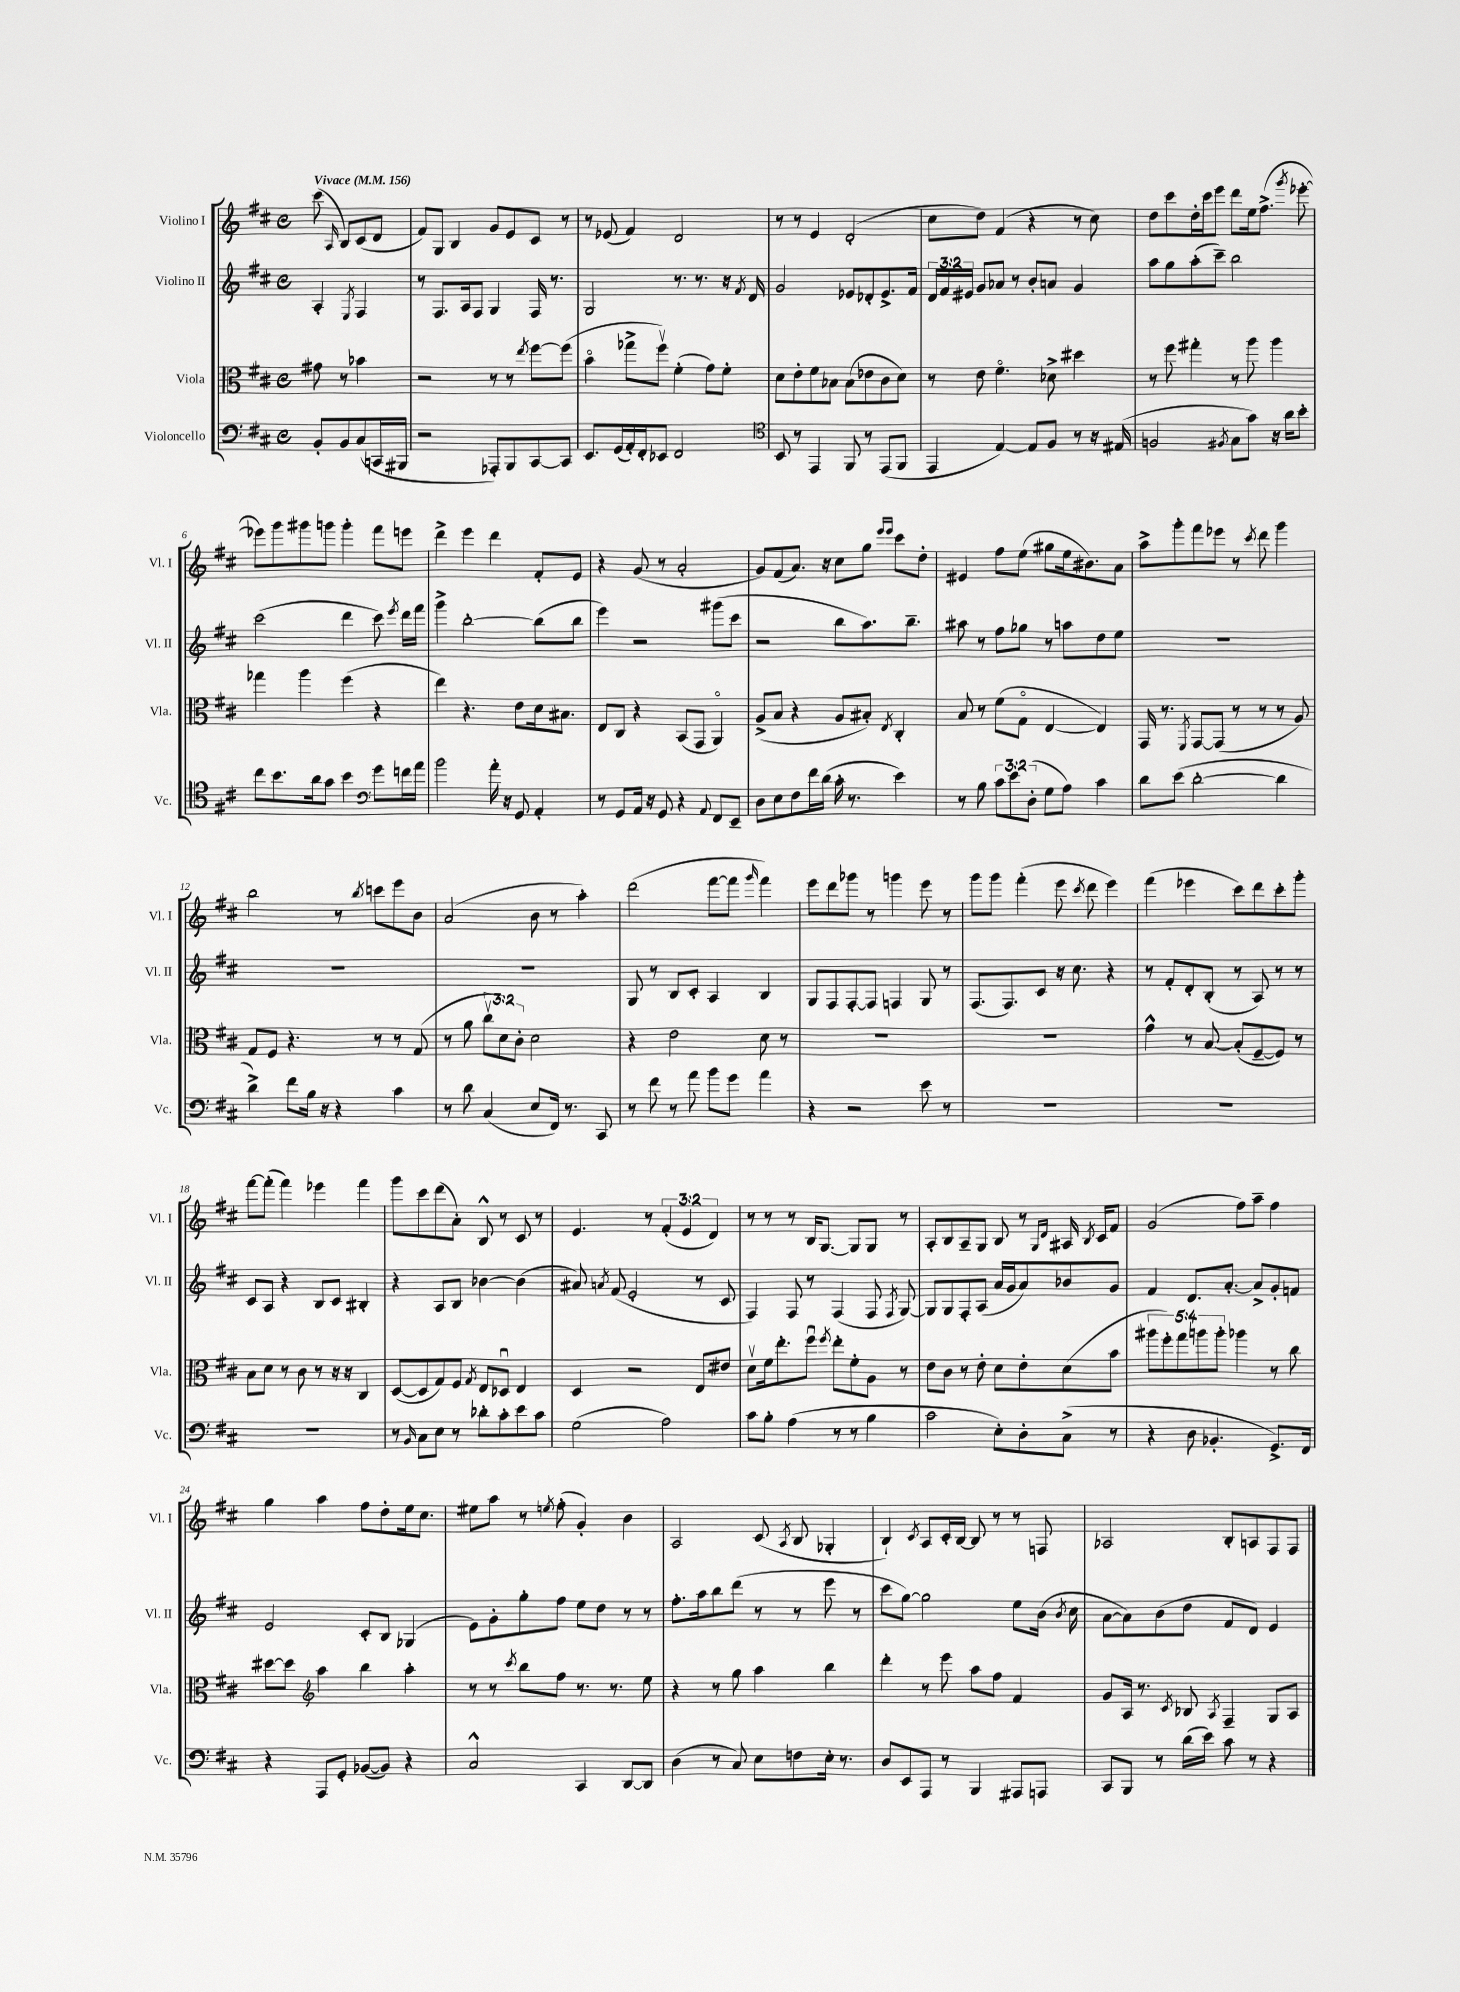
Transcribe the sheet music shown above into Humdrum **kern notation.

**kern	**kern	**kern	**kern
*part4	*part3	*part2	*part1
*staff4	*staff3	*staff2	*staff1
*I"Violoncello	*I"Viola	*I"Violino II	*I"Violino I
*I'Vc.	*I'Vla.	*I'Vl. II	*I'Vl. I
*clefF4	*clefC3	*clefG2	*clefG2
*k[f#c#]	*k[f#c#]	*k[f#c#]	*k[f#c#]
*M4/4	*M4/4	*M4/4	*M4/4
*met(c)	*met(c)	*met(c)	*met(c)
*MM156	*MM156	*MM156	*MM156
=	=	=	=
!	!	!	!LO:TX:a:B:t=Vivace
8BB'/L	8g#X\	4A'/	(8ccc#\
.	.	.	16qqA/
8BB/	8r	.	8B/L)
.	.	8qE/	.
(8C#/	4b-X\	4F#/	(8c#/
16CCn/L	.	.	8d/J
16BBB#X/JJ	.	.	.
=1	=1	=1	=1
2r	2r	8r	8f#/L)
.	.	8.F#/L	8G/J
.	.	.	4B/
.	.	16A/k	.
.	.	8F#/J	.
8AAA-X'/L)	8r	4G/	8g/L
8BBB/	8r	.	8e/
.	8qee/	.	.
[8CC#/	[8ff#\L	16F#/	8c#/J
.	.	8.r	.
8CC#/J]	(8ff#\J]	.	8r
=2	=2	=2	=2
8.EE/L	4b\	2G/	8r
.	.	.	(8e-X/
(16GG/L	.	.	.
16AA'/)	8gg-X^\L	.	4f#/)
16FF#'/J	.	.	.
8EE-X/J	8ff#v\J)	.	.
2FF#/	(4f#'\	8.r	2d/
.	.	8.r	.
.	8g\L)	.	.
.	8f#'\J	16r	.
.	.	8qf#/	.
.	.	16d/	.
=3	=3	=3	=3
*clefC4	*	*	*
8BB/	8d\L	2g/	8r
8r	8e'\	.	8r
4EE/	8f#\	.	4e/
.	8B-X\J	.	.
8FF#/	(8B-\L	8e-X/L	(2d'/
8r	8e-X\	8d-X'/	.
(8EE/L	8c#\	8.e-^/	.
8FF#/J	8d\J)	.	.
.	.	16f#/Jk	.
=4	=4	=4	=4
4EE/	8r	24d/LL	8cc#\L
.	.	24f#/	.
.	.	24e#X/JJ	.
.	8e\	8g/L	8dd\J)
[4E/)	4.f#\	8a-X/J	(4f#/
.	.	8r	.
8E/L]	.	8b'/L	4r
8F#/J	8d-X^\	8an/J	.
8r	4dd#X\	4g/	8r
16r	.	.	8cc#\)
(16E#X/	.	.	.
=5	=5	=5	=5
2Fn/	8r	8aa\L	8dd\L
.	8ff#\	8gg\	8ccc#\
.	4gg#X'\	(8aa'\	16dd'\L
.	.	.	16ccc#\J
.	.	8ccc#~\J)	8eee\J
8qF#X/	.	.	.
8G\L	8r	2bb\	8ddd\L
8g\J)	8aa\	.	16ee\k
.	.	.	(8.ff#^\J
16r	4aa\	.	.
16a\KL	.	.	.
.	.	.	8qggg/
8b'\J	.	.	[8eee-X'\
!!LO:LB:g=z
=6	=6	=6	=6
8cc#\L	4gg-X\	(2ccc#\	8eee-X\L])
8.b\	.	.	8ggg\
.	4aa\	.	8ggg#X\
16a\k	.	.	.
8g\J	.	.	8gggn\J
4b\	(4ff#\	4ddd\	4ggg'\
*clefF4	*	*	*
8g\L	4r	8ccc#\)	8fff#\L
.	.	8qeee/	.
16fn\L	.	16ddd\LL	8eeen\J
16a\JJ	.	16fff#\JJ	.
=7	=7	=7	=7
2b\	4ee\)	4ggg^\	4ddd^\
.	4.r	[2bb'\	4eee\
16a'\	.	.	4ddd\
16r	.	.	.
8GG/	8e\L	.	.
4AA'/	16d\k	(8bb\L]	8f#'/L
.	8.B#X\J	.	.
.	.	8bb\J	8e/J
=8	=8	=8	=8
8r	8E/L	4eee\)	4r
8GG/L	8C#/J	.	.
16AA/Jk	4r	2r	(8g/
16r	.	.	.
8GG/	.	.	8r
4r	(8BB/L	.	2a'/
.	8GG/J	.	.
8qqAA/	.	.	.
8FF#/L	4AA/)	(8ggg#X\L	.
8EE~/J	.	8ccc#\J	.
=9	=9	=9	=9
8D\L	(8A^/L	2r	8g/L)
8E\	8B/J	.	(8f#/
8F#\	4r	.	8.a/J)
16f#\L	.	.	.
(16d\JJ	.	.	16r
16c#'\	8A/L	8bb\L	8cc#\L
8.r	.	.	.
.	8B#X'/J)	8.aa\)	8gg\J
.	.	.	16qqeee/LL
.	8qE/	.	16qqeee/JJ
4e\)	4C#'/	.	8ccc#\L
.	.	8.bb~\J	.
.	.	.	8dd'\J
=10	=10	=10	=10
8r	8B/	8aa#X\	4e#X/
8B\	8r	8r	.
12c#\L	(8f#\L	8ff#\L	8ff#\L
12e\	.	.	.
.	8G\J	8gg-X\J	(8ee\J
(12D'\J	.	.	.
8G\L	[4E/	8r	8gg#X\L
8A\J)	.	8aan\L	16ee\k
.	.	.	8.b#X\)
4c#\	4E/])	8dd\	.
.	.	8ee\J	8a\J
=11	=11	=11	=11
8d\L	16GG/	1r	8aa^\L
.	8.r	.	.
(8e\J	.	.	8ggg'\
.	8qFF#/	.	.
[2d'\	[8GG/L	.	8fff#\
.	(8GG/J]	.	8eee-X\J
.	8r	.	8r
.	.	.	8qccc#/
.	8r	.	8ddd\
4d\]	8r	.	4ggg\
.	8A/)	.	.
!!LO:LB:g=z
=12	=12	=12	=12
4d^\)	8G/L	1r	2bb\
.	8F#/J	.	.
8f#\L	4.r	.	.
16B\Jk	.	.	.
16r	.	.	.
4r	.	.	8r
.	.	.	8qbb/
.	8r	.	8cccn\L
4c#\	8r	.	8eee\
.	(8G/	.	8b\J
=13	=13	=13	=13
8r	8r	1r	(2a/
8d\	8a\	.	.
(4C#/	12cc#v\L	.	.
.	12d\)	.	.
.	12c#'\J	.	.
8E/L	2d\	.	8b\
16FF#/Jk)	.	.	8r
8.r	.	.	.
.	.	.	4aa'\)
8CC#/	.	.	.
=14	=14	=14	=14
8r	4r	8G/	(2ddd\
8f#\	.	8r	.
8r	2e\	8B/L	.
8a\	.	8c#'/J	.
8b\L	.	4A/	[8fff#\L
8g\J	.	.	8fff#\J]
.	.	.	16qqggg/
4a\	8d\	4B/	4fff#\)
.	8r	.	.
=15	=15	=15	=15
4r	1r	8G/L	8eee\L
.	.	8F#/	8ddd\
2r	.	[8F#'/	8ggg-X\J
.	.	8F#/J]	8r
.	.	4Fn/	4gggn\
8e\	.	8G/	8eee\
8r	.	8r	8r
=16	=16	=16	=16
1r	1r	(8.F#/L	8ggg\L
.	.	.	8ggg\J
.	.	8.F#/)	.
.	.	.	(4fff#'\
.	.	8c#/J	.
.	.	16r	8eee\
.	.	8.cc#\	.
.	.	.	8qccc#/
.	.	.	8ddd\
.	.	4r	4eee\)
=17	=17	=17	=17
1r	4g^^\	8r	(4fff#\
.	.	8f#'/L	.
.	8r	8d'/	4eee-X\
.	[8B/	(8B'/J	.
.	(8B'/L]	8r	8ccc#\L)
.	[8F#~/	8A/)	8ddd\
.	8F#/J])	8r	8ccc#'\
.	8r	8r	8ggg'\J
!!LO:LB:g=z
=18	=18	=18	=18
1r	8B\L	8c#/L	[8fff#\L
.	8d\J	8A/J	(8fff#'\J]
.	8r	4r	4fff#\)
.	8c#\	.	.
.	8r	8B/L	4eee-X\
.	16r	8c#/J	.
.	16r	.	.
.	4C#/	4B#X'/	4fff#\
=19	=19	=19	=19
8r	([8D/L	4r	8ggg\L
16qqBB/	.	.	.
8C#\L	8D/]	.	8ccc#\
8E\J	8G/)	8A/L	(8ddd\
8r	8F#/J	8B/J	8a'\J)
.	8qG/	.	.
8d-X'\L	8E/L	[4b-X\	8B^^/
8c#'\	8D-Xu/J	.	8r
8e\	4E/	(4b-\]	8c#/
8c#\J	.	.	8r
=20	=20	=20	=20
(2G\	4D/	8a#X/)	4.e/
.	.	8qan/	.
.	.	(8f#/	.
.	2r	2e'/	.
.	.	.	8r
2A\)	.	.	(6f#'/
.	.	.	6e/
.	8E/L	8r	.
.	.	.	6d/)
.	8e#X/J	8c#/	.
=21	=21	=21	=21
8c#\L	8dv\L	4F#/)	8r
8B'\J	16f#\k	.	8r
.	8.ee'\	.	.
(4A\	.	8F#/	8r
.	8ff#u\J	8r	16B/KL
.	.	.	[8.G/J
.	8qff#/	.	.
8r	8ee'\L	(4F#/	.
8r	8f#'\	.	8G/L]
4B\	8A\J	8F#/	8G/J
.	.	8qF#/	.
.	8r	[8G/)	8r
=22	=22	=22	=22
2c#\	8e\L	8G/L]	8A'/L
.	8c#\J	8G/	8B/
.	8r	8F#'/	8A~/
.	8e'\	(8A/J	8G/J
8E'\L)	8d\L	16a/LL	8B/
.	.	16g/J	.
8D'\	8e'\	8a/)	8r
.	.	.	16qqG/LL
.	.	.	16qqd/JJ
(8C#^\J	(8d\	8b-X/	16A#X/
.	.	.	8qB/
.	.	.	16c#/KL
8r	8b\J	8g/J	8f#/J
=23	=23	=23	=23
4r	10aa#X\L	4f#/	(2g/
.	10ff#'\)	.	.
.	10gg\	.	.
8D\	.	8.d/L	.
.	10aan\	.	.
4.BB-X'/	.	.	.
.	10aa'\J	.	.
.	.	[8.a'/J	.
.	4aa-X\	.	8ff#\L)
.	.	8a^/L]	8aa~\J
8.GG^/L)	8r	8g'/	4ff#\
.	8cc#\	8fn/J	.
16FF#/Jk	.	.	.
!!LO:LB:g=z
=24	=24	=24	=24
4r	[8dd#X\L	2e/	4gg\
.	8dd#\J]	.	.
*	*clefG2	*	*
8AAA/L	4aa\	.	4aa\
8GG'/J	.	.	.
([8BB-X/L	4bb\	8c#'/L	8ff#\L
8BB-/J])	.	8B/J	8dd'\
4r	4aa'\	(4G-X/	16ee\k
.	.	.	8.cc#\J
=25	=25	=25	=25
2C#^^/	8r	8e\L)	8ee#X\L
.	8r	8g'\	8aa\J
.	8qccc#/	.	.
.	8bb\L	8gg'\	8r
.	.	.	8qeen/
.	8ff#\J	8ff#\J	(8ff#'\
4CC#/	8.r	8ee\L	4g'/)
.	.	8dd\J	.
.	8.r	.	.
[8DD/L	.	8r	4b\
8DD/J]	8ee\	8r	.
=26	=26	=26	=26
(4D\	4r	8.ff#'\L	2A/
.	.	16aa\k	.
8r	8r	8bb\	.
8C#/)	8gg\	(8ddd\J	.
8E\L	4aa\	8r	(8c#/
.	.	.	8qA/
8Fn\	.	8r	8B/
16E'\Jk	4bb\	8eee\	4G-X'/
8.r	.	.	.
.	.	8r	.
=27	=27	=27	=27
8D/L	4ddd'\	8ccc#\L	4B`/)
8EE/	.	[8gg\J)	.
.	.	.	8qc#/
8AAA/J	8r	2gg\]	8A/L
8r	8eee\	.	16c#'/L
.	.	.	[16B/JJ
4BBB/	8aa\L	.	8B/]
.	8ff#\J	.	8r
8AAA#X/L	4f#/	8ee\L	8r
8AAAn/J	.	(16b\Jk	8Fn/
.	.	8qb/	.
.	.	16cc#\	.
=28	=28	=28	=28
8CC#/L	8g/L	[8a\L	2A-X/
8BBB/J	16A/Jk	8a\])	.
.	8.r	.	.
8r	.	(8b\	.
.	8qc#/	.	.
(16d\LL	8B-X/	8dd\J	.
16e\JJ)	.	.	.
.	8qA/	.	.
8c#\	4F#~/	8f#/L	8B'/L
8r	.	8d/J)	8An/
4r	8G/L	4e/	8F#/
.	8A/J	.	8F#/J
==	==	==	==
*-	*-	*-	*-
